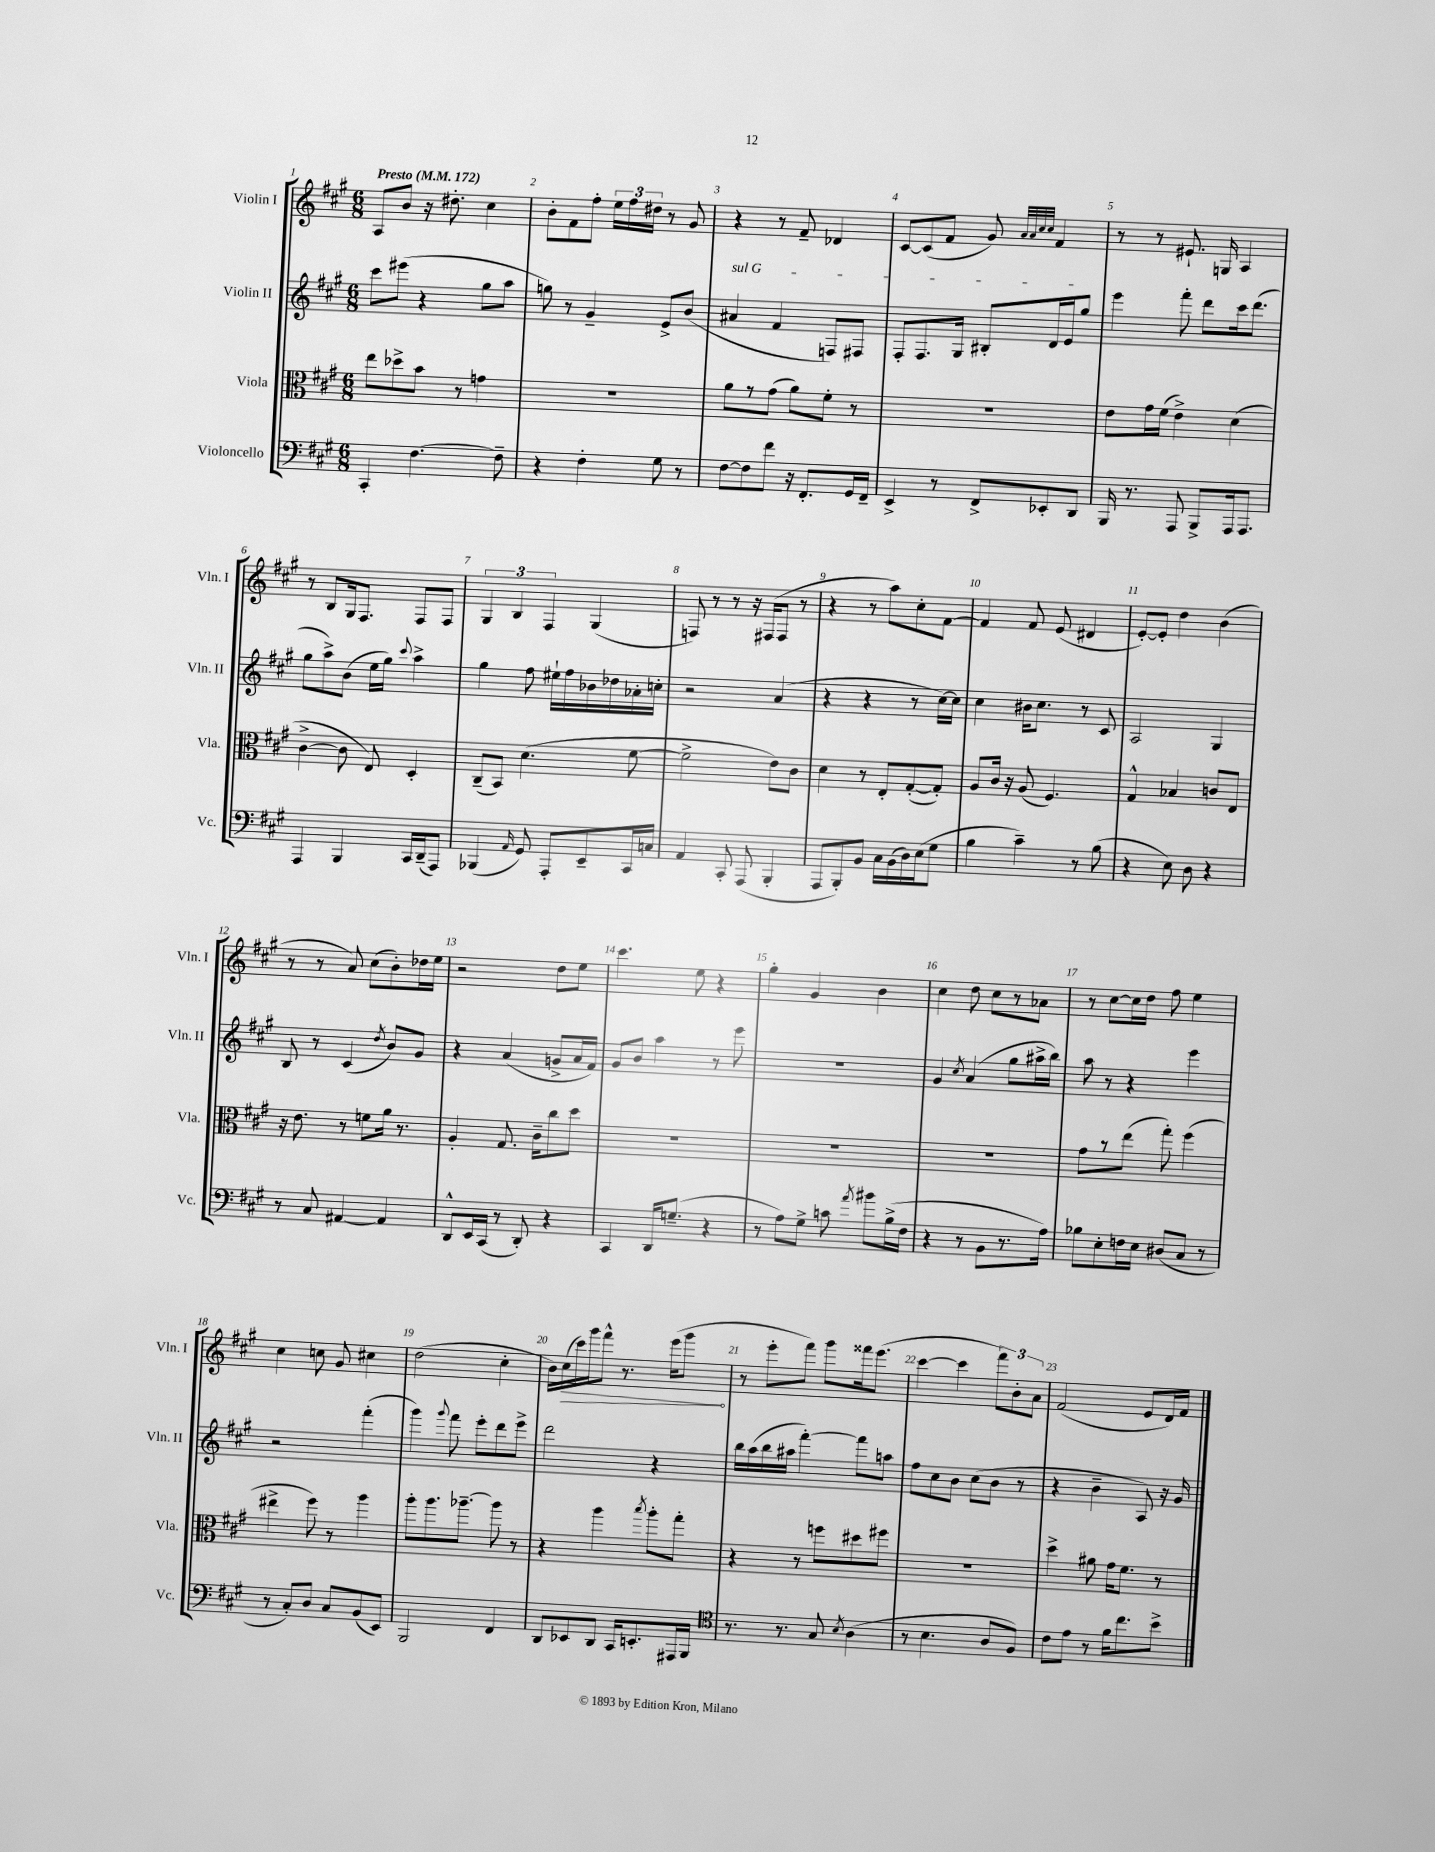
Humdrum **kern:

**kern	**kern	**kern	**kern	**dynam
*part4	*part3	*part2	*part1	*part1
*staff4	*staff3	*staff2	*staff1	*staff1
*I"Violoncello	*I"Viola	*I"Violin II	*I"Violin I	*
*I'Vc.	*I'Vla.	*I'Vln. II	*I'Vln. I	*
*clefF4	*clefC3	*clefG2	*clefG2	*
*k[f#c#g#]	*k[f#c#g#]	*k[f#c#g#]	*k[f#c#g#]	*
*M6/8	*M6/8	*M6/8	*M6/8	*
*MM172	*MM172	*MM172	*MM172	*
=1	=1	=1	=1	=1
!	!	!	!LO:TX:a:B:t=Presto	!
4CC#'/	8ee\L	8ccc#\L	8A/L	.
.	8dd-X^\	(8eee#X\J	8b/J	.
[4.F#\	8b\J	4r	16r	.
.	.	.	8.dd#X'\	.
.	8r	.	.	.
.	4gn\	8gg#\L	4cc#\	.
8F#~\]	.	8aa\J	.	.
=2	=2	=2	=2	=2
4r	2.r	8ggn\)	8b'\L	.
.	.	8r	8f#\	.
4F#'\	.	4g#~/	8ff#'\J	.
.	.	.	24ee\LL	.
.	.	.	24ff#\	.
.	.	.	24dd#X\JJ	.
8G#\	.	8e^/L	8r	.
8r	.	(8b/J	8g#/	.
=3	=3	=3	=3	=3
!	!	!LO:TX:a:i:t=sul G	!	!
[8F#\L	8a\L	4a#X/	4r	.
8F#\]	8r	.	.	.
8f#\J	(8g#\J	4f#/	8r	.
16r	8a\L)	.	8f#~/	.
8.FF#'/L	.	.	.	.
.	8f#'\J	8Fn/L)	4d-X/	.
16GG#/L	8r	8F#X/J	.	.
16FF#~/JJ	.	.	.	.
=4	=4	=4	=4	=4
4EE^/	2.r	8F#'/L	[8c#/L	.
.	.	8.F#/	(8c#/]	.
8r	.	.	8f#/J	.
.	.	16G#/Jk	.	.
8FF#^/L	.	8B#X'/L	8g#/)	.
.	.	.	32qqa/LLL	.
.	.	.	32qqa/	.
.	.	.	32qqcc#/	.
.	.	.	32qqcc#/JJJ	.
8EE-X'/	.	16d/L	4f#/	.
.	.	16e/J	.	.
8DD/J	.	8gg#/J	.	.
=5	=5	=5	=5	=5
16BBB/	8e\L	4eee\	8r	.
8.r	.	.	.	.
.	16g#\L	.	8r	.
.	(16f#\JJ	.	.	.
8AAA/	4e^\)	8fff#'\	8.e#X`/	.
8BBB^/L	.	8ddd\L	.	.
.	.	.	16Gn/	.
16AAA/k	(4d\	16ccc#\k	4A/	.
8.AAA/J	.	(8.ddd\J	.	.
!!LO:LB:g=z
=6	=6	=6	=6	=6
4AAA/	[4c#^\	8gg#\L	8r	.
.	.	8aa^\)	8B/L	.
4BBB/	8c#\]	(8b\J	16G#/k	.
.	.	.	8.F#/J	.
.	8E/)	16ee\LL	.	.
.	.	16gg#\JJ)	.	.
.	.	8qqccc#/	.	.
16CC#/LL	4D'/	4aa^\	8F#/L	.
(16DD~/J	.	.	.	.
8AAA/J)	.	.	8F#/J	.
=7	=7	=7	=7	=7
(4BBB-X/	(8C#~/L	4gg#\	6G#/	.
.	8BB/J)	.	.	.
.	.	.	6B/	.
16qqAA/	.	.	.	.
8GG#/)	(4.d\	8ff#\	.	.
.	.	.	6F#/	.
8AAA'/L	.	16ee#X`\LL	.	.
.	.	16ff#\	.	.
8EE~/	.	16b-X\	(4G#/	.
.	.	16dd-X\	.	.
16CC#/L	[8f#\	16a-X'\	.	.
16Cn/JJ	.	16ccn'\JJ	.	.
=8	=8	=8	=8	=8
4AA/	2f#^\]	2r	8Fn/)	.
.	.	.	8r	.
8CC#'/	.	.	8r	.
(8AAA/	.	.	16r	.
.	.	.	(16F#X/KL	.
4BBB'/	8e\L)	(4a/	8F#/J	.
.	8c#\J	.	8r	.
=9	=9	=9	=9	=9
8AAA/L	4d\	4r	4r	.
8BBB'/)	.	.	.	.
8BB/J	8r	4r	8r	.
16C#\LL	8E'/L	.	8aa\L)	.
(16BB\	.	.	.	.
16D\)	([8G#'/	8r	8cc#'\	.
(16E\J	.	.	.	.
8G#\J	8G#'/J])	[16cc#\LL)	[8f#\J	.
.	.	16cc#\JJ]	.	.
=10	=10	=10	=10	=10
4B\	8A/L	4cc#\	4f#/]	.
.	16c#/Jk	.	.	.
.	16r	.	.	.
4c#~\)	(8A/	16b#X\KL	8f#/	.
.	.	8.cc#\J	.	.
.	4.F#/)	.	(8e/	.
8r	.	8r	4d#X/	.
(8B\	.	8c#/	.	.
=11	=11	=11	=11	=11
4r	4G#^^/	2A/	[8e'/L)	.
.	.	.	8e'/J]	.
8E\)	4B-X/	.	4dd\	.
8D\	.	.	.	.
4r	8cn/L	4G#/	(4b\	.
.	8E/J	.	.	.
!!LO:LB:g=z
=12	=12	=12	=12	=12
8r	16r	8B/	8r	.
.	8.e\	.	.	.
8C#/	.	8r	8r	.
[4AA#X/	8r	(4c#/	8a/)	.
.	8fn\L	.	(8cc#\L	.
.	.	8qdd/	.	.
4AA#/]	16a\Jk	8b/L)	8b'\)	.
.	8.r	.	.	.
.	.	8g#/J	16dd-X\L	.
.	.	.	16ee\JJ	.
=13	=13	=13	=13	=13
8DD^^/L	4A'/	4r	2r	.
16EE/L	.	.	.	.
(16CC#/JJ	.	.	.	.
8r	8.G#/	(4a/	.	.
8DD'/)	.	.	.	.
.	16c#~\KL	.	.	.
4r	8cc#\	8gn^/L	8dd\L	.
.	8dd\J	16a/L	8ee\J	.
.	.	16f#/JJ)	.	.
=14	=14	=14	=14	=14
4CC#/	2.r	8g#/L	4.ccc#\	.
.	.	8b/J	.	.
16DD/KL	.	4aa\	.	.
(8.Gn~/J	.	.	.	.
.	.	.	8ee\	.
4r	.	8r	4r	.
.	.	8eee\	.	.
=15	=15	=15	=15	=15
8r	2.r	2.r	4gg#'\	.
8A\L)	.	.	.	.
8G#^\J	.	.	4g#/	.
8cn\	.	.	.	.
8qa/	.	.	.	.
8b#X\L	.	.	4b\	.
(16B^\L	.	.	.	.
16F#\JJ	.	.	.	.
=16	=16	=16	=16	=16
4r	2.r	4g#/	4cc#\	.
.	.	8qcc#/	.	.
8r	.	(4a/	8dd\	.
8BB\L	.	.	8cc#\L	.
8.r	.	8gg#\L	8r	.
.	.	16aa#X^\L	8a-X\J	.
16A\Jk)	.	16bb\JJ)	.	.
=17	=17	=17	=17	=17
8B-X\L	8g#\L	8aa\	8r	.
8E'\	8r	8r	[8cc#\L	.
16Fn\L	(8ee\J	4r	16cc#\L]	.
16E\JJ	.	.	16dd\JJ	.
(8D#X/L	8gg#'\)	.	8ff#\	.
8C#/J	(4ff#\	4eee\	4ee\	.
8r	.	.	.	.
!!LO:LB:g=z
=18	=18	=18	=18	=18
8r	4ee#X^\	2r	4cc#\	.
8C#'/L)	.	.	.	.
8D/J	8ff#\)	.	8ccn\	.
8C#/L	8r	.	8g#/	.
(8BB/	4aa\	(4fff#'\	4cc#X\	.
8EE/J)	.	.	.	.
=19	=19	=19	=19	=19
2BBB/	8aa'\L	4ggg#\)	(2dd\	.
.	8.aa\	.	.	.
.	.	8qqggg#/	.	.
.	.	8fff#\	.	.
.	[8.aa-X~\J	.	.	.
.	.	8eee'\L	.	.
4FF#/	8aa-\]	8ddd\	4cc#'\	.
.	8r	8eee^\J	.	.
=20	=20	=20	=20	=20
8DD/L	4r	2ddd\	16b\LL)	.
!	!	!	!	!LO:HP:b
.	.	.	(16cc#\	>
8EE-X/	.	.	16ccc#\)	.
.	.	.	16ggg#\J	.
8DD/J	4aa\	.	8fff#^^\J	.
16CC#/KL	.	.	8.r	.
8.EEn'/	.	.	.	.
.	8qbb/	.	.	.
.	8aa'\L	4r	.	.
.	.	.	(16eee\KL	.
16AAA#X/L	8gg#'\J	.	8ggg#\J	.
16BBB/JJ	.	.	.	.
.	.	.	.	]
=21	=21	=21	=21	=21
*clefC4	*	*	*	*
8.r	4r	16bb\LL	8r	.
.	.	(16aa\	.	.
.	.	16bb\	8eee'\L	.
8.r	.	16aa#X\JJ	.	.
.	8r	[4fff#'\)	8fff#\J)	.
8G#/	8ffn\L	.	8ggg#\L	.
8qB/	.	.	.	.
(4A\	8dd#X\	8fff#\L]	16fff##X\k	.
.	.	.	(8.eee\J	.
.	8ff#X\J	8aan\J	.	.
=22	=22	=22	=22	=22
8r	2.r	8ff#\L	[4ccc#\	.
4.B\	.	8cc#\	.	.
.	.	8b\J	4ccc#\]	.
.	.	(8cc#\L	.	.
8A/L	.	8b\J	12fff#\L)	.
.	.	.	12b'\	.
8F#/J)	.	8r	.	.
.	.	.	12a\J	.
=23	=23	=23	=23	=23
8c#\L	4dd^\	4r	(2f#/	.
8e\J	.	.	.	.
8r	8a#X\	4b~\	.	.
16f#\KL	16g#\KL	.	.	.
8.cc#\	8.f#\J	.	.	.
.	.	8A/)	8e/L	.
8b^\J	8r	16r	16d/L)	.
.	.	16g#/	16f#/JJ	.
==	==	==	==	==
*-	*-	*-	*-	*-
